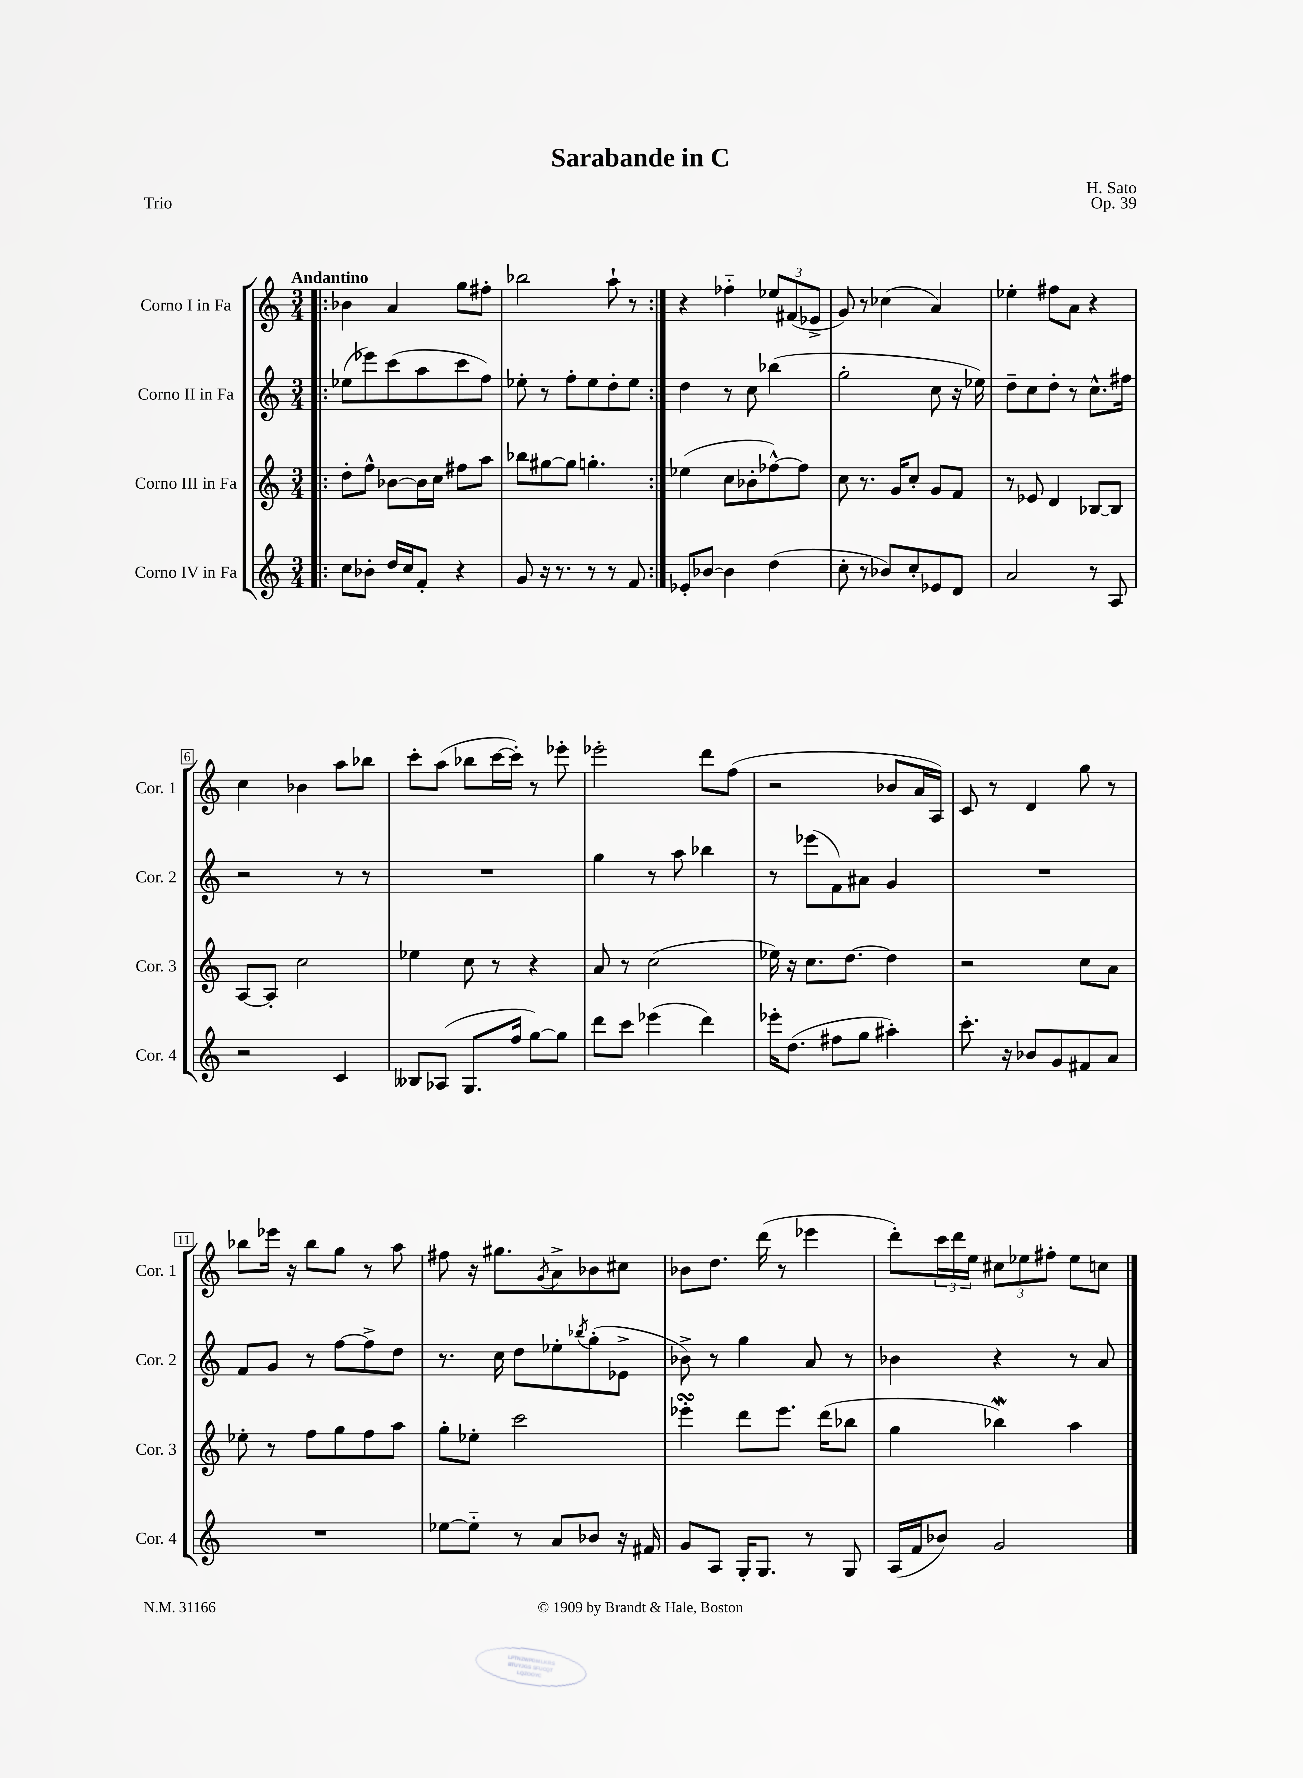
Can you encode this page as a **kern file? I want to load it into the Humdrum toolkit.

**kern	**kern	**kern	**kern
*staff4	*staff3	*staff2	*staff1
*clefG2	*clefG2	*clefG2	*clefG2
*k[]	*k[]	*k[]	*k[]
*M3/4	*M3/4	*M3/4	*M3/4
=!|:	=!|:	=!|:	=!|:
8cc\L	8dd'\L	(8ee-\L	4b-\
8b-'\J	8ff^^\J	8eee-\)	.
16dd/LL	[8b-\L	(8ccc\	4a/
16cc/J	.	.	.
8f'/J	16b-\]L	8aa\	.
.	16cc\JJ	.	.
4r	8ff#\L	8ccc\	8gg\L
.	8aa\J	8ff\J)	8ff#'\J
=	=	=	=
8g/	8bb-\L	8ee-'\	2bb-\
16r	[8gg#\	8r	.
8.r	.	.	.
.	8gg#\]J	8ff'\L	.
8r	4.gg'\	8ee-\	.
8r	.	8dd'\	8aa`\
8f/	.	8ee-\J	8r
=:|!	=:|!	=:|!	=:|!
8e-'/L	(4ee-\	4dd\	4r
[8b-/J	.	.	.
4b-\]	8cc\L	8r	4ff-'~\
.	8b-'\	8cc\	.
(4dd\	[8ff-^^\)	(4bb-\	12ee-/L
.	.	.	(12f#/
.	8ff-\]J	.	.
.	.	.	12e-^/J
=	=	=	=
8cc'\	8cc\	2gg'\	8g/)
8r	8.r	.	8r
8b-/L)	.	.	(4cc-\
.	16g/LK	.	.
8cc'/	8cc'/J	.	.
8e-/	8g/L	8cc\	4a/)
8d/J	8f/J	16r	.
.	.	16ee-\)	.
=	=	=	=
2a/	8r	8dd~\L	4ee-'\
.	8e-/	8cc\	.
.	4d/	8dd'\J	8ff#\L
.	.	8r	8a\J
8r	[8B-/L	8.cc^^\L	4r
8A/	8B-/]J	.	.
.	.	16ff#\Jk	.
=	=	=	=
2r	[8A/L	2r	4cc\
.	8A'/]J	.	.
.	2cc\	.	4b-\
4c/	.	8r	8aa\L
.	.	8r	8bb-\J
=	=	=	=
8B--/L	4ee-\	2.r	8ccc'\L
(8A-/J	.	.	(8aa\J
8.G/L	8cc\	.	8bb-\L
.	8r	.	[16ccc\L
16ff/Jk	.	.	16ccc'\]JJ)
[8gg\L)	4r	.	8r
8gg\]J	.	.	8eee-'\
=	=	=	=
8ddd\L	8a/	4gg\	2eee-'\
8ccc\J	8r	.	.
(4eee-\	(2cc\	8r	.
.	.	8aa\	.
4ddd\)	.	4bb-\	8ddd\L
.	.	.	(8ff\J
=	=	=	=
16eee-'\LK	16ee-\)	8r	2r
(8.dd\J	16r	.	.
.	8.cc\L	(8eee-\L	.
8ff#\L	.	8f\)	.
.	[8.dd\J	.	.
8gg\J	.	8a#\J	.
4aa#'\)	4dd\]	4g/	8b-/L
.	.	.	16a/L
.	.	.	16A/JJ)
=	=	=	=
8.ccc'\	2r	2.r	8c/
.	.	.	8r
16r	.	.	.
8b-/L	.	.	4d/
8g/	.	.	.
8f#/	8cc\L	.	8gg\
8a/J	8a\J	.	8r
=	=	=	=
2.r	8ee-'\	8f/L	8bb-\L
.	8r	8g/J	16eee-\Jk
.	.	.	16r
.	8ff\L	8r	8bb-\L
.	8gg\	[8ff\L	8gg\J
.	8ff\	8ff^\]	8r
.	8aa\J	8dd\J	8aa\
=	=	=	=
[8ee-\L	8gg'\L	8.r	8ff#\
8ee-'~\]J	8ee-'\J	.	16r
.	.	16cc\	8.gg#\L
8r	2ccc\	8dd\L	.
.	.	.	8qg/
8a/L	.	8ee-'\	8a^\
.	.	8qbb-/	.
8b-/J	.	(8gg'\	8b-\
16r	.	8e-^\J	8cc#\J
16f#/	.	.	.
=	=	=	=
8g/L	4eee-'\	8b-^\)	8b-\L
8A/J	.	8r	8.dd\J
16G'/LK	8ddd\L	4gg\	.
8.G/J	.	.	(16ddd\
.	8.eee-\J	.	8r
8r	.	8a/	4eee-\
.	(16ddd\LK	.	.
8G/	8bb-\J	8r	.
=	=	=	=
(16A/LL	4gg\	4b-\	8ddd'\L)
16f/J	.	.	.
8b-/J)	.	.	24ccc\L
.	.	.	24ddd\
.	.	.	24ee\JJ
2g/	4bb-\)	4r	12cc#\L
.	.	.	12ee-\
.	.	.	12ff#'\J
.	4aa\	8r	8ee-\L
.	.	8a/	8cc\J
==	==	==	==
*-	*-	*-	*-
